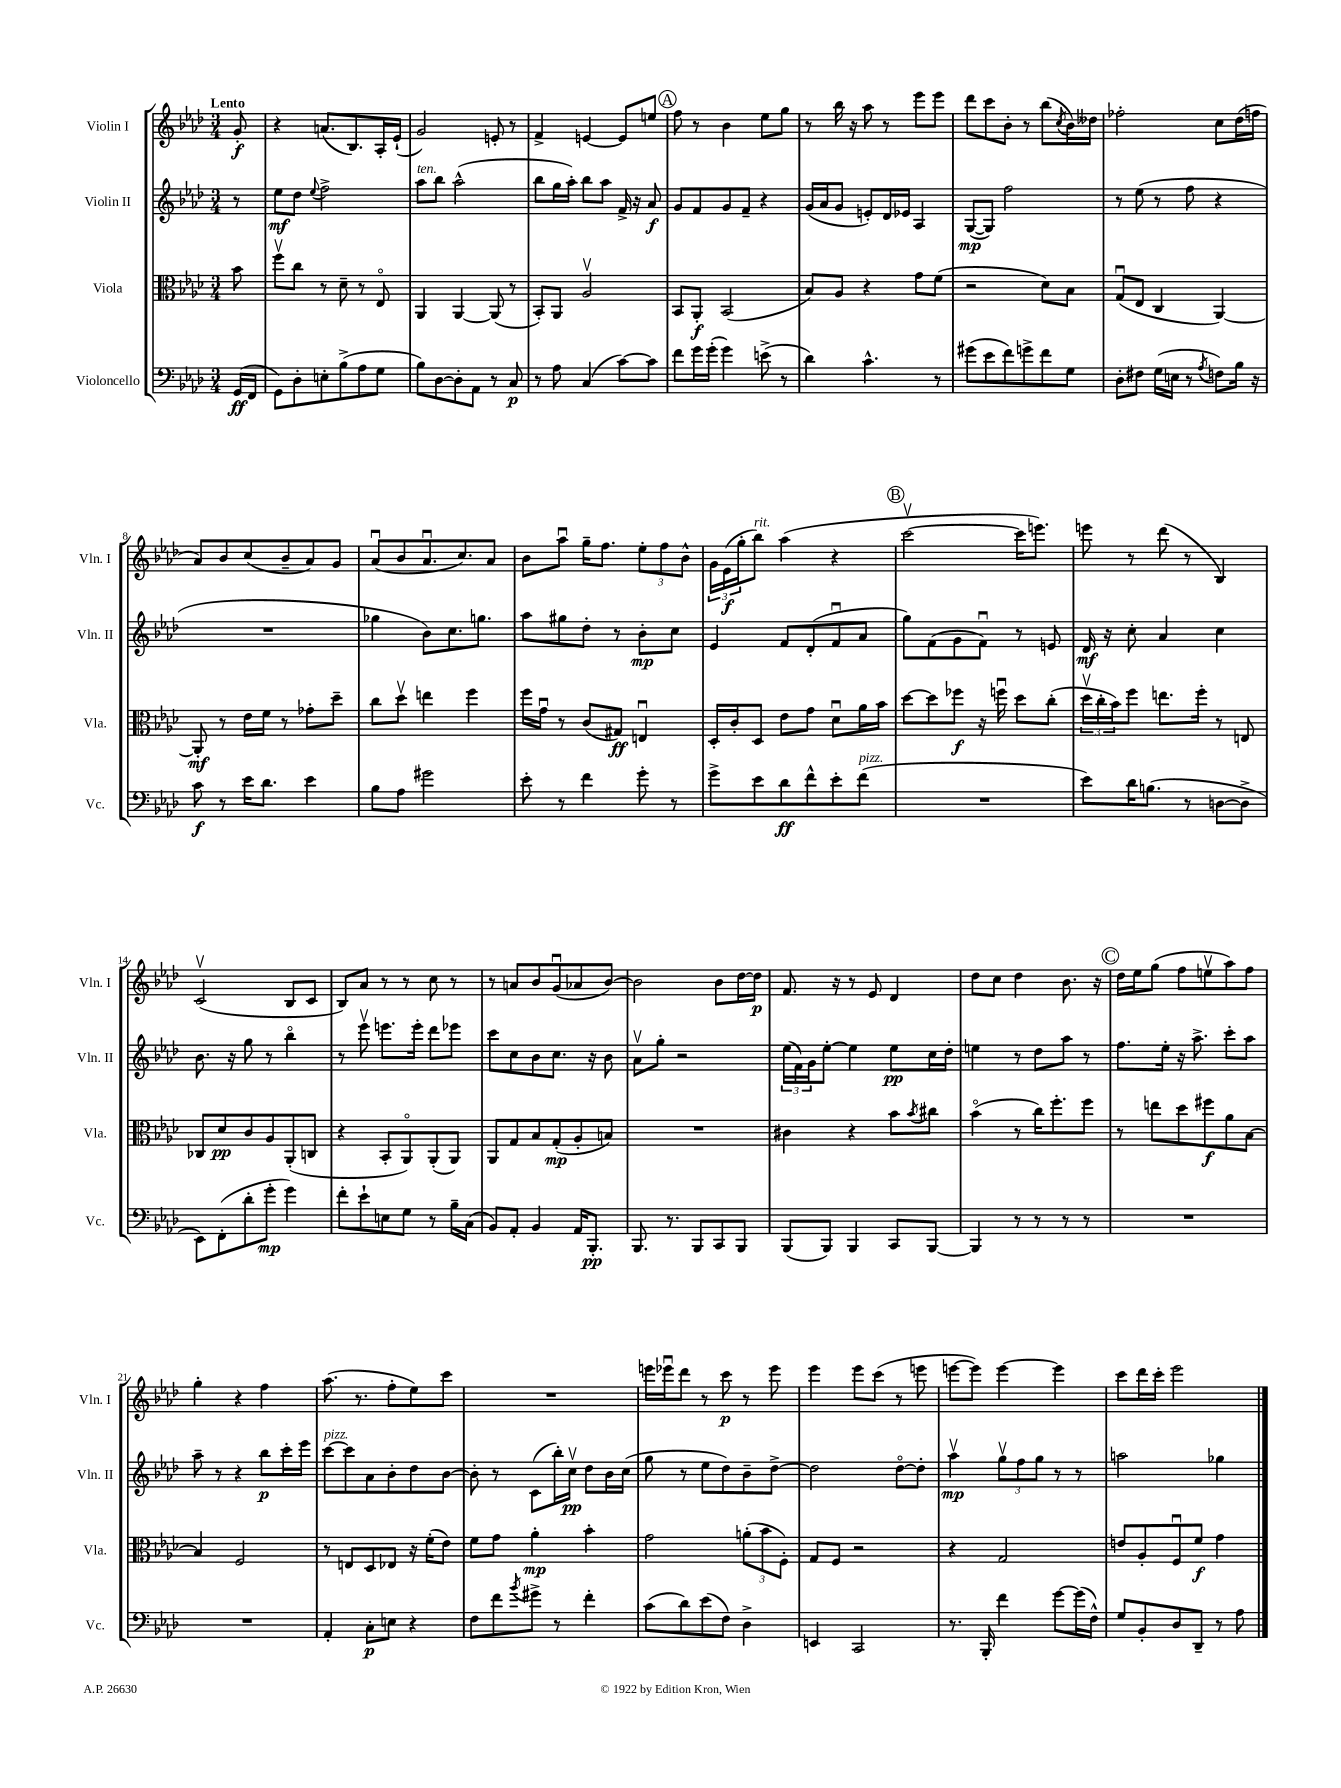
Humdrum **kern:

**kern	**kern	**kern	**kern
*staff4	*staff3	*staff2	*staff1
*clefF4	*clefC3	*clefG2	*clefG2
*k[b-e-a-d-]	*k[b-e-a-d-]	*k[b-e-a-d-]	*k[b-e-a-d-]
*M3/4	*M3/4	*M3/4	*M3/4
(16GG/LL	8b-\	8r	8g'/
16FF/JJ	.	.	.
=	=	=	=
8GG\L)	8ffv\L	8ee-\L	4r
8D-'\	8cc\J	8dd-\J	.
.	.	8qqee-/	.
8E'\	8r	2ff^\	(8.a/L
(8B-^\	8d-~\	.	.
.	.	.	8.B-/)
8A-\	8r	.	.
8G\J	8E-o/	.	16A-'/L
.	.	.	(16e-`/JJ
=	=	=	=
8B-\L)	4AA-/	8aa-\L	2g/)
[8D-\	.	8bb-\J	.
8D-'\]	[4AA-/	(2aa-^^\	.
8AA-\J	.	.	.
8r	(8AA-/]	.	8e'/
8C/	8r	.	8r
=	=	=	=
8r	8BB-'/L)	8bb-\L	4f^/
8A-\	8AA-/J	16gg\L	.
.	.	16aa-'\JJ)	.
(4C/	2A-v/	8bb-\L	[4e/
.	.	8aa-\J	.
[8c\L)	.	16f^/	8e/]L
.	.	16r	.
8c\]J	.	8a-/	8ee/J
=	=	=	=
8f\L	8BB-/L	8g/L	8ff\
16g\L	8AA-'/J	8f/	8r
(16g'\JJ	.	.	.
4g\)	(2BB-/	8g/	4b-\
.	.	8f~/J	.
(8e^\	.	4r	8ee-\L
8r	.	.	8gg\J
=	=	=	=
4d-\)	8B-/L)	(16g/LL	8r
.	.	16a-/J	.
.	8A-/J	8g/J	16bb-\
.	.	.	16r
4.c^^\	4r	8e'/L)	8aa-\
.	.	16d-/L	8r
.	.	16e-/JJ	.
.	8g\L	4A-/	8eee-\L
8r	(8f\J	.	8eee-\J
=	=	=	=
(8g#\L	2r	([8G/L	8ddd-\L
8e-\	.	8G/]J)	8ccc\
8f\)	.	2ff\	8b-'\J
8g^\	.	.	8r
8f\	8d-\L)	.	(8bb-\L
.	.	.	8qcc/
8G\J	8B-\J	.	16b-\L)
.	.	.	16dd--\JJ
=	=	=	=
8D-'\L	(8Gu/L	8r	2ff-'\
8F#\J	8E-/J	(8ee-\	.
(16G\LL	4C/	8r	.
16E\JJ	.	.	.
8r	.	8ff\	.
8qA-/	.	.	.
8F\L)	[4AA-/)	4r	8cc\L
16B-\Jk	.	.	(16dd-\L
16r	.	.	16ff\JJ
=	=	=	=
8c\	8AA-'/]	2.r	8a-/L)
8r	8r	.	8b-/
16e-\LK	16e-\LL	.	(8cc/
8.d-\J	16f\JJ	.	.
.	8r	.	8b-~/
4e-\	8g-'\L	.	8a-/)
.	8dd-~\J	.	8g/J
=	=	=	=
8B-\L	8cc\L	4gg-\	(8a-u/L
8A-\J	8dd-v\J	.	8b-/
2g#\	4ee\	8b-\L)	8.a-u/
.	.	8.cc\	.
.	.	.	8.cc/)
.	4ff\	.	.
.	.	8.gg\J	.
.	.	.	8a-/J
=	=	=	=
8e-'\	16ff\LL	8aa-\L	8b-\L
.	16gu\JJ	.	.
8r	8r	8gg#\	8aa-u\J
4f\	(8c/L	8dd-'\J	16gg~\LK
.	.	.	8.ff\J
.	8G#/J)	8r	.
8g'\	4Eu/	8b-'\L	12ee-'\L
.	.	.	12ff\
8r	.	8cc\J	.
.	.	.	12b-^^\J
=	=	=	=
8g^\L	16D-'/LL	4e-/	24g\LL
.	.	.	(24e-\
.	16c'/J	.	.
.	.	.	24gg'\J
8e-\	8D-/J	.	8bb-\J)
8d-\	8e-\L	8f/L	(4aa-\
8f^^\	8g\J	(8d-'/	.
8e-'\	8d-u\L	8fu/	4r
(8f\J	16a-\L	8a-/J	.
.	16b-\JJ	.	.
=	=	=	=
2.r	[8dd-\L	8gg\L)	[2cccv\
.	8dd-\]	(8f\	.
.	8ff-\J	8g\	.
.	16r	8fu\J)	.
.	16ffu\	.	.
.	8dd-\L	8r	16ccc\]LK
.	.	.	8.eee\J)
.	(8cc'\J	8e/	.
=	=	=	=
8e-\L)	24dd-v\LL	16d-/	8eee\
.	24cc'\	.	.
.	.	16r	.
.	24b-\J)	.	.
16d-\K	8ff\J	8cc'\	8r
(8.B\J	.	.	.
.	8.ee\L	4a-/	(8ddd-\
8r	.	.	8r
.	16ff'\Jk	.	.
[8D\L	8r	4cc\	4B-/)
8D^\]J	8E/	.	.
=	=	=	=
8EE-\L)	8C-/L	8.b-\	(2cv/
(8FF'\	8d-/	.	.
.	.	16r	.
8d-'\	8c/	8gg\	.
8g'\J	8A-/	8r	.
4g\)	(8AA-'/	4bb-o\	8B-/L
.	8C/J	.	8c/J
=	=	=	=
8f'\L	4r	8r	8B-/L)
8e-`\	.	8eee-v\	8a-/J
8E\	8BB-'/L	8.eee\L	8r
8G\J	8AA-o/)	.	8r
.	.	16eee'\Jk	.
8r	(8AA-'/	8ddd-\L	8cc\
16B-~\LL	8AA-/J)	8eee-\J	8r
(16C\JJ	.	.	.
=	=	=	=
8BB-/L)	8AA-/L	8ccc\L	8r
8AA-'/J	8G/	8cc\	8a/L
4BB-/	8B-/	8b-\	8b-/
.	(8G'/	8.cc\J	(8gu/
16AA-/LK	8A-'/	.	8a-/
8.BBB-'/J	.	16r	.
.	8B/J)	8b-\	[8b-/J)
=	=	=	=
8.BBB-/	2.r	8a-v\L	2b-\]
.	.	8gg'\J	.
8.r	.	.	.
.	.	2r	.
8BBB-/L	.	.	.
8CC/	.	.	8b-\L
8BBB-/J	.	.	[16dd-\L
.	.	.	16dd-\]JJ
=	=	=	=
(8BBB-/L	4c#\	(24ee-\LL	8.f/
.	.	24f\)	.
.	.	24g\J	.
8BBB-/J)	.	[8ee-'\J	.
.	.	.	16r
4BBB-/	4r	4ee-\]	8r
.	.	.	8e-/
8CC/L	8b-\L	8ee-\L	4d-/
.	8qb-/	.	.
[8BBB-/J	8cc#\J	16cc\L	.
.	.	16dd-'\JJ	.
=	=	=	=
4BBB-/]	(4b-o\	4ee\	8dd-\L
.	.	.	8cc\J
8r	8r	8r	4dd-\
8r	16cc\LK)	8dd-\L	.
.	8.ff'\	.	.
8r	.	8aa-\J	8.b-\
8r	8ff\J	8r	.
.	.	.	16r
=	=	=	=
2.r	8r	8.ff\L	16dd-\LL
.	.	.	16ee-\J
.	8ee\L	.	(8gg\J
.	.	16ee-'\Jk	.
.	8dd-\	16r	8ff\L
.	.	8.aa-^\	.
.	8ff#\	.	8eev\
.	8a-\	8ccc'\L	8aa-\)
.	[8B-\J	8aa-\J	8ff\J
=	=	=	=
2.r	4B-/]	8aa-~\	4gg'\
.	.	8r	.
.	2F/	4r	4r
.	.	8bb-\L	4ff\
.	.	16ccc'\L	.
.	.	16eee-\JJ	.
=	=	=	=
4AA-'/	8r	[8ccc\L	(8.aa-\
.	8E/L	8ccc\]	.
.	.	.	8.r
8C'\L	8D-/	8a-\	.
8E\J	8E-/J	8b-'\	8ff'\L
4r	16r	8dd-\	8ee-\)
.	(16f'\LK	.	.
.	8e-\J)	[8b-\J	8ccc\J
=	=	=	=
8F\L	8f\L	8b-'\]	2.r
8f\	8g\J	8r	.
8qb-/	.	.	.
8g#^\J	4a-'\	(8c\L	.
8r	.	16bb-'\L)	.
.	.	16ccv\JJ	.
4f'\	4b-'\	8dd-\L	.
.	.	16b-\L	.
.	.	(16cc\JJ	.
=	=	=	=
(8c\L	2g\	8gg\	16eee\LL
.	.	.	16eee-u\J
8d-\)	.	8r	8ddd-\J
(8e-\	.	8ee-\L	8r
8F\J)	.	8dd-\)	8ccc\
4D-^\	(12a'\L	8b-~\	8r
.	12b-\	.	.
.	.	[8dd-^\J	8eee-\
.	12F'\J)	.	.
=	=	=	=
4EE/	8G/L	2dd-\]	4eee-\
.	8F/J	.	.
2CC/	2r	.	8eee-\L
.	.	.	(8ccc\J
.	.	[8dd-o\L	8r
.	.	8dd-'\]J	8eee\
=	=	=	=
8.r	4r	4aa-v\	[8eee\L
.	.	.	8eee\]J)
16BBB-'/	.	.	.
4f\	2G/	12ggv\L	[4eee\
.	.	12ff\	.
.	.	12gg\J	.
[8g\L	.	8r	4eee\]
(16g\]L	.	8r	.
16F^^\JJ)	.	.	.
=	=	=	=
8G/L	8e/L	2aa\	8ccc\L
8BB-'/	8A-'/	.	16ddd-\L
.	.	.	16ccc'\JJ
8D-/	8Fu/	.	2eee-\
8DD-~/J	8f/J	.	.
8r	4g\	4gg-\	.
8A-\	.	.	.
==	==	==	==
*-	*-	*-	*-
